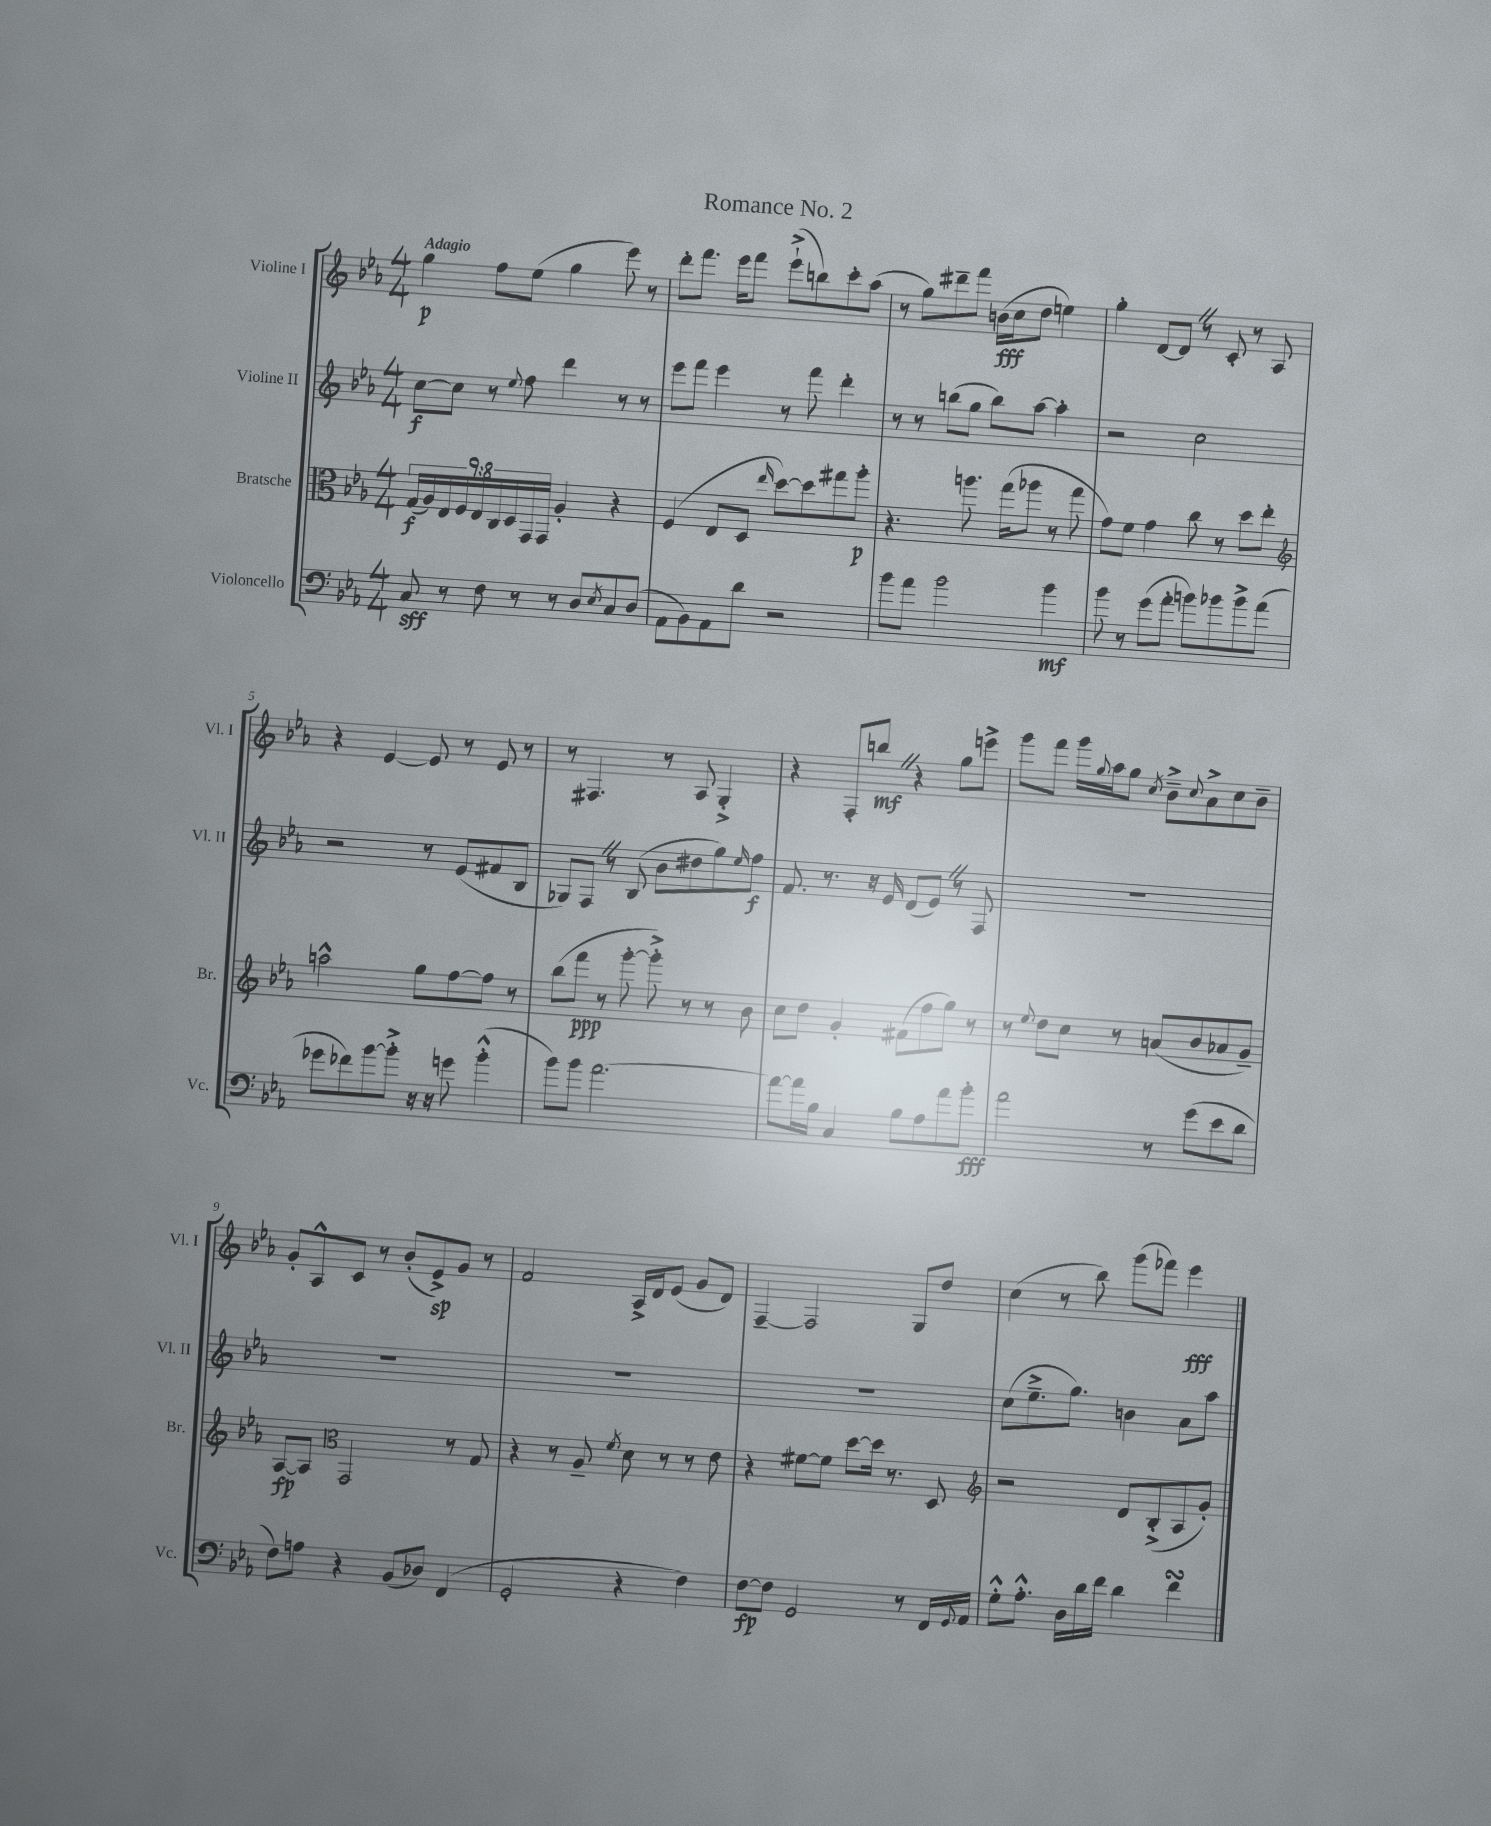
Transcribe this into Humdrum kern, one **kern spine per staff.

**kern	**dynam	**kern	**dynam	**kern	**dynam	**kern	**dynam
*part4	*part4	*part3	*part3	*part2	*part2	*part1	*part1
*staff4	*staff4	*staff3	*staff3	*staff2	*staff2	*staff1	*staff1
*I"Violoncello	*	*I"Bratsche	*	*I"Violine II	*	*I"Violine I	*
*I'Vc.	*	*I'Br.	*	*I'Vl. II	*	*I'Vl. I	*
*clefF4	*	*clefC3	*	*clefG2	*	*clefG2	*
*k[b-e-a-]	*	*k[b-e-a-]	*	*k[b-e-a-]	*	*k[b-e-a-]	*
*M4/4	*	*M4/4	*	*M4/4	*	*M4/4	*
=1	=1	=1	=1	=1	=1	=1	=1
!	!	!	!	!	!	!LO:TX:a:B:t=Adagio	!
8C/	sff	(18G/LL	f	[8cc\L	f	4gg\	p
.	.	18A-/)	.	.	.	.	.
.	.	18E-/	.	.	.	.	.
8r	.	.	.	8cc\J]	.	.	.
.	.	18F/	.	.	.	.	.
.	.	18E-/	.	.	.	.	.
8F\	.	.	.	8r	.	8ff\L	.
.	.	18C/	.	.	.	.	.
.	.	18D/	.	.	.	.	.
.	.	.	.	8qqee-/	.	.	.
8r	.	.	.	8ff\	.	(8ee-\J	.
.	.	18GG/	.	.	.	.	.
.	.	18GG/JJ	.	.	.	.	.
8r	.	4A-'/	.	4ddd\	.	4gg\	.
8D/L	.	.	.	.	.	.	.
8qE-/	.	.	.	.	.	.	.
8C/	.	4r	.	8r	.	8eee-\)	.
(8D/J	.	.	.	8r	.	8r	.
=2	=2	=2	=2	=2	=2	=2	=2
8AA-\L	.	(4F/	.	8eee-\L	.	8ddd'\L	.
8BB-\)	.	.	.	8fff\J	.	8.fff\J	.
8AA-\	.	8E-/L	.	4eee-\	.	.	.
.	.	.	.	.	.	16eee-\KL	.
8d\J	.	8D/J	.	.	.	8fff\J	.
.	.	16qqee-/	.	.	.	.	.
2r	.	[8dd\L)	.	8r	.	(8eee-`^\L	.
.	.	8dd\]	.	8fff\	.	8bbn\)	.
.	.	8gg#X\	.	4ddd'\	.	8ccc'\	.
.	.	8aa-'\J	p	.	.	(8aa-\J	.
=3	=3	=3	=3	=3	=3	=3	=3
8b-\L	.	4.r	.	8r	.	8r	.
8a-\J	.	.	.	8r	.	8gg\L)	.
2b-\	.	.	.	(8bbn\L	.	8ddd#X~\	.
.	.	8.aan\	.	8gg\J	.	8fff\J	.
.	.	.	.	8bb\L)	.	(16bn\LL	fff
.	.	(16gg\KL	.	.	.	16cc\J	.
.	.	8aa-X\J	.	[8aa-\J	.	8dd\J	.
4b-\	mf	8r	.	4aa-'\]	.	4een\)	.
.	.	8gg\	.	.	.	.	.
=4	=4	=4	=4	=4	=4	=4	=4
8b-\	.	8g\L)	.	2r	.	4gg'\	.
8r	.	8f\J	.	.	.	.	.
(8g\L	.	4g\	.	.	.	[8d/L	.
8a-'\J	.	.	.	.	.	8dZ/J]	.
8bn\L)	.	8cc\	.	2cc\	.	8r	.
8b-X\	.	8r	.	.	.	8c'/	.
8b-^\	.	8dd\L	.	.	.	8r	.
(8a-\J	.	8ee-'\J	.	.	.	8A-/	.
!!LO:LB:g=z
=5	=5	=5	=5	=5	=5	=5	=5
*	*	*clefG2	*	*	*	*	*
8g-X\L	.	2aan^^\	.	2r	.	4r	.
8f-X\)	.	.	.	.	.	.	.
[8b-\	.	.	.	.	.	[4e-/	.
8b-'^\J]	.	.	.	.	.	.	.
16r	.	8gg\L	.	8r	.	8e-/]	.
16r	.	.	.	.	.	.	.
8gn\	.	[8ff\	.	(8e-/L	.	8r	.
(4b-'^^\	.	8ff\J]	.	8f#X/	.	8e-/	.
.	.	8r	.	8B-/J	.	8r	.
=6	=6	=6	=6	=6	=6	=6	=6
8b-\L)	.	(8bb-\L	.	8G-X/L)	.	8r	.
8b-\J	.	8fff\J	ppp	8FZ/J	.	4.F#X/	.
[2.a-\	.	8r	.	8r	.	.	.
.	.	[8ggg'\	.	(8B-/	.	.	.
.	.	8ggg'^\])	.	8b-\L	.	8r	.
.	.	8r	.	8dd#X\	.	8A-/	.
.	.	8r	.	8gg\)	.	4G'^/	.
.	.	.	.	16qqee-/	.	.	.
.	.	8b-\	.	8ff\J	f	.	.
=7	=7	=7	=7	=7	=7	=7	=7
8a-\L_	.	8cc\L	.	8.f/	.	4r	.
16a-\L]	.	8dd\J	.	.	.	.	.
16B-\JJ	.	.	.	8.r	.	.	.
4C/	.	4g'/	.	.	.	8F'/L	.
.	.	.	.	16r	.	8bbnZ/J	mf
.	.	.	.	16e-/	.	.	.
8B-\L	.	(8f#X\L	.	(8d/L	.	4r	.
8A-\	.	8ff\	.	8e-Z/J)	.	.	.
8a-\	.	8gg\J)	.	8r	.	8gg\L	.
8b-'\J	fff	8r	.	8F/	.	8eeen^\J	.
=8	=8	=8	=8	=8	=8	=8	=8
2a-\	.	8r	.	1r	.	8ggg\L	.
.	.	8qqee-/	.	.	.	.	.
.	.	8dd\L	.	.	.	8fff\J	.
.	.	8cc\J	.	.	.	16ggg\LL	.
.	.	.	.	.	.	8qqgg/	.
.	.	.	.	.	.	16aa-\J	.
.	.	8r	.	.	.	8gg\J	.
.	.	.	.	.	.	8qcc/	.
8r	.	(8an/L	.	.	.	8b-~^\L	.
.	.	.	.	.	.	8qqcc/	.
(8g\L	.	8b-/	.	.	.	8a-^\	.
8e-\	.	8a-X/	.	.	.	8cc\	.
8d\J	.	8g~/J)	.	.	.	8b-~\J	.
!!LO:LB:g=z
=9	=9	=9	=9	=9	=9	=9	=9
8F\L)	.	[8A-/L	fp	1r	.	8g'/L	.
8An\J	.	8A-/J]	.	.	.	8A-^^/	.
*	*	*clefC3	*	*	*	*	*
4r	.	2GG/	.	.	.	8c/J	.
.	.	.	.	.	.	8r	.
(8BB-/L	.	.	.	.	.	(8b-'/L	.
8D-X/J)	.	.	.	.	.	8e-^/)	sp
(4FF/	.	8r	.	.	.	8g/J	.
.	.	8G/	.	.	.	8r	.
=10	=10	=10	=10	=10	=10	=10	=10
2GG'/	.	4r	.	1r	.	2f/	.
.	.	8r	.	.	.	.	.
.	.	8A-~/	.	.	.	.	.
.	.	8qf/	.	.	.	.	.
4r	.	8d\	.	.	.	16A-^/LL	.
.	.	.	.	.	.	16d/J	.
.	.	8r	.	.	.	(8e-/J	.
4F\)	.	8r	.	.	.	8g/L	.
.	.	8e-\	.	.	.	8d/J)	.
=11	=11	=11	=11	=11	=11	=11	=11
[8F\L	fp	4r	.	1r	.	[4F~/	.
8F\J]	.	.	.	.	.	.	.
2GG/	.	[8f#X\L	.	.	.	2F/]	.
.	.	8f#\J]	.	.	.	.	.
.	.	[8dd\L	.	.	.	.	.
.	.	16dd\Jk]	.	.	.	.	.
.	.	8.r	.	.	.	.	.
8r	.	.	.	.	.	8G/L	.
16FF/LL	.	8D/	.	.	.	8dd/J	.
8qqGG/	.	.	.	.	.	.	.
16AA-/JJ	.	.	.	.	.	.	.
=12	=12	=12	=12	=12	=12	=12	=12
*	*	*clefG2	*	*	*	*	*
8G'^^\L	.	2r	.	(8cc\L	.	(4cc\	.
8.A-'^^\J	.	.	.	8.ee-~^\	.	.	.
.	.	.	.	.	.	8r	.
16D\LL	.	.	.	8.gg\J)	.	.	.
16d\	.	.	.	.	.	8bb-\)	.
16f\JJ	.	.	.	.	.	.	.
4d\	.	8d/L	.	4bn\	.	(8ggg\L	.
.	.	(8B-'^/	.	.	.	8fff-X\J)	.
4fsSSS\	.	8A-/	.	8a-\L	.	4eee-\	fff
.	.	8g'/J)	.	8aa-\J	.	.	.
==	==	==	==	==	==	==	==
*-	*-	*-	*-	*-	*-	*-	*-
